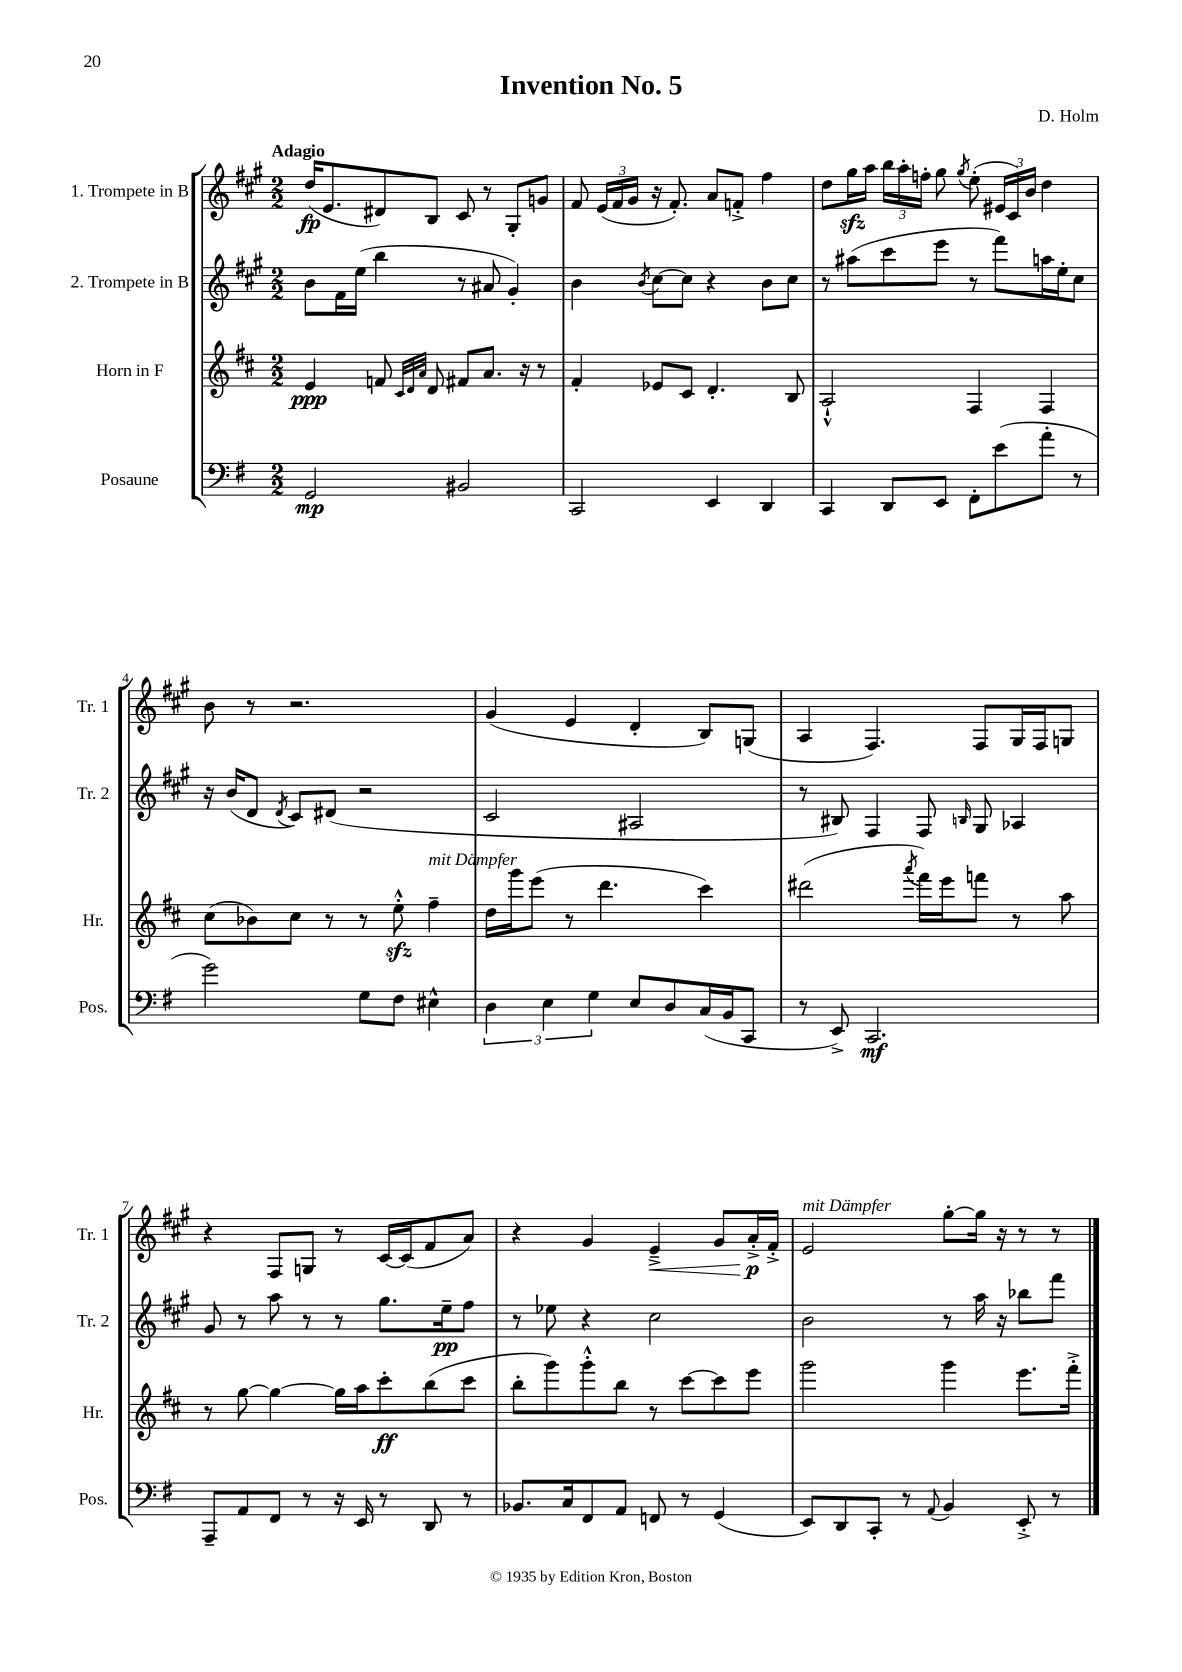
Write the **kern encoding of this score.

**kern	**dynam	**kern	**dynam	**kern	**dynam	**kern	**dynam
*part4	*part4	*part3	*part3	*part2	*part2	*part1	*part1
*staff4	*staff4	*staff3	*staff3	*staff2	*staff2	*staff1	*staff1
*I"Posaune	*	*I"Horn in F	*	*I"2. Trompete in B	*	*I"1. Trompete in B	*
*I'Pos.	*	*I'Hr.	*	*I'Tr. 2	*	*I'Tr. 1	*
*clefF4	*	*clefG2	*	*clefG2	*	*clefG2	*
*k[f#]	*	*k[f#c#]	*	*k[f#c#g#]	*	*k[f#c#g#]	*
*M2/2	*	*M2/2	*	*M2/2	*	*M2/2	*
=1	=1	=1	=1	=1	=1	=1	=1
!	!	!	!	!	!	!LO:TX:a:B:t=Adagio	!
2GG/	mp	4e/	ppp	8b\L	.	(16dd/KL	fp
.	.	.	.	.	.	8.e/	.
.	.	.	.	16f#\L	.	.	.
.	.	.	.	(16ee\JJ	.	.	.
.	.	8fn/	.	4bb\	.	8d#X/)	.
.	.	32qqc#/LLL	.	.	.	.	.
.	.	32qqd/	.	.	.	.	.
.	.	32qqa/JJJ	.	.	.	.	.
.	.	8d/	.	.	.	8B/J	.
2BB#X/	.	8f#X/L	.	8r	.	8c#/	.
.	.	8.a/J	.	8a#X/	.	8r	.
.	.	.	.	4g#'/)	.	8G#'/L	.
.	.	16r	.	.	.	.	.
.	.	8r	.	.	.	8gn/J	.
=2	=2	=2	=2	=2	=2	=2	=2
2CC/	.	4f#'/	.	4b\	.	8f#/	.
.	.	.	.	.	.	(24e/LL	.
.	.	.	.	.	.	24f#/	.
.	.	.	.	.	.	24g#/JJ	.
.	.	.	.	8qb/	.	.	.
.	.	8e-X/L	.	[8cc#\L	.	16r	.
.	.	.	.	.	.	8.f#'/)	.
.	.	8c#/J	.	8cc#\J]	.	.	.
4EE/	.	4.d'/	.	4r	.	8a/L	.
.	.	.	.	.	.	8fn'^/J	.
4DD/	.	.	.	8b\L	.	4ff#\	.
.	.	8B/	.	8cc#\J	.	.	.
=3	=3	=3	=3	=3	=3	=3	=3
4CC/	.	2A`^^/	.	8r	.	8dd\L	.
.	.	.	.	(8aa#X\L	.	16gg#zz\L	.
.	.	.	.	.	.	16aa\JJ	.
8DD/L	.	.	.	8ccc#\	.	24bb\LL	.
.	.	.	.	.	.	24aa'\	.
.	.	.	.	.	.	24ffn'\JJ	.
8EE/J	.	.	.	8eee\J	.	8gg#\	.
.	.	.	.	.	.	8qgg#/	.
8FF#'\L	.	4F#/	.	8r	.	(8ee'\	.
(8e\	.	.	.	8fff#\L)	.	24e#X/LL	.
.	.	.	.	.	.	24c#/)	.
.	.	.	.	.	.	24b/JJ	.
8a'\J	.	4F#/	.	16aan\L	.	4dd\	.
.	.	.	.	16ee'\J	.	.	.
8r	.	.	.	8cc#\J	.	.	.
!!LO:LB:g=z
=4	=4	=4	=4	=4	=4	=4	=4
2g\)	.	(8cc#\L	.	16r	.	8b\	.
.	.	.	.	(16b/KL	.	.	.
.	.	8b-X\)	.	8d/J	.	8r	.
.	.	.	.	8qd/	.	.	.
.	.	8cc#\J	.	8c#/L)	.	2.r	.
.	.	8r	.	(8d#X/J	.	.	.
8G\L	.	8r	.	2r	.	.	.
8F#\J	.	8eezz'^^\	.	.	.	.	.
!	!	!LO:TX:a:i:t=mit Dämpfer	!	!	!	!	!
4E#X^^\	.	4ff#~\	.	.	.	.	.
=5	=5	=5	=5	=5	=5	=5	=5
6D\	.	16dd\LL	.	2c#/	.	(4g#/	.
.	.	16ggg\J	.	.	.	.	.
.	.	(8eee\J	.	.	.	.	.
6E\	.	.	.	.	.	.	.
.	.	8r	.	.	.	4e/	.
6G\	.	.	.	.	.	.	.
.	.	4.ddd\	.	.	.	.	.
8E/L	.	.	.	2A#X/	.	4d'/	.
8D/	.	.	.	.	.	.	.
(16C/L	.	4ccc#\)	.	.	.	8B/L)	.
16BB/J	.	.	.	.	.	.	.
8CC/J	.	.	.	.	.	(8Gn/J	.
=6	=6	=6	=6	=6	=6	=6	=6
8r	.	(2ddd#X\	.	8r	.	4A/	.
8EE^/)	.	.	.	8B#X/)	.	.	.
2.CC/	mf	.	.	4F#/	.	4.F#/)	.
.	.	8qaaa/	.	.	.	.	.
.	.	16fff#\LL)	.	8F#/	.	.	.
.	.	16eee\J	.	.	.	.	.
.	.	.	.	16qqBn/	.	.	.
.	.	8fffn\J	.	8G#/	.	8F#/L	.
.	.	8r	.	4A-X/	.	16G#/L	.
.	.	.	.	.	.	16F#/J	.
.	.	8aa\	.	.	.	8Gn/J	.
!!LO:LB:g=z
=7	=7	=7	=7	=7	=7	=7	=7
8AAA~/L	.	8r	.	8g#/	.	4r	.
8AA/	.	[8gg\	.	8r	.	.	.
8FF#/J	.	4gg\_	.	8aa\	.	8F#/L	.
8r	.	.	.	8r	.	8Gn/J	.
16r	.	16gg\LL]	.	8r	.	8r	.
16EE/	.	16aa\J	.	.	.	.	.
8r	.	8ccc#'\	ff	8.gg#\L	.	[16c#/LL	.
.	.	.	.	.	.	(16c#/J]	.
8DD/	.	(8bb\	.	.	.	8f#/	.
.	.	.	.	16ee~\k	pp	.	.
8r	.	8ccc#\J	.	8ff#\J	.	8a/J)	.
=8	=8	=8	=8	=8	=8	=8	=8
8.BB-X/L	.	8bb'\L	.	8r	.	4r	.
.	.	8ggg\)	.	8ee-X\	.	.	.
16C/k	.	.	.	.	.	.	.
8FF#/	.	8ggg'^^\	.	4r	.	4g#/	.
8AA/J	.	8bb\J	.	.	.	.	.
!	!	!	!	!	!	!	!LO:HP:b
8FFn/	.	8r	.	2cc#\	.	4e~^/	<
8r	.	[8ccc#\L	.	.	.	.	.
(4GG/	.	8ccc#\]	.	.	.	8g#/L	.
.	.	8eee\J	.	.	.	16a'^/L	p
.	.	.	.	.	.	16f#'^/JJ	[
=9	=9	=9	=9	=9	=9	=9	=9
!	!	!	!	!	!	!LO:TX:a:i:t=mit Dämpfer	!
8EE/L)	.	2ggg\	.	2b\	.	2e/	.
8DD/	.	.	.	.	.	.	.
8CC'/J	.	.	.	.	.	.	.
8r	.	.	.	.	.	.	.
8qqAA/	.	.	.	.	.	.	.
4BB/	.	4ggg\	.	8r	.	[8gg#'\L	.
.	.	.	.	16aa\	.	16gg#\Jk]	.
.	.	.	.	16r	.	16r	.
8EE'^/	.	8.eee\L	.	8bb-X\L	.	8r	.
8r	.	.	.	8fff#\J	.	8r	.
.	.	16fff#'^\Jk	.	.	.	.	.
==	==	==	==	==	==	==	==
*-	*-	*-	*-	*-	*-	*-	*-
